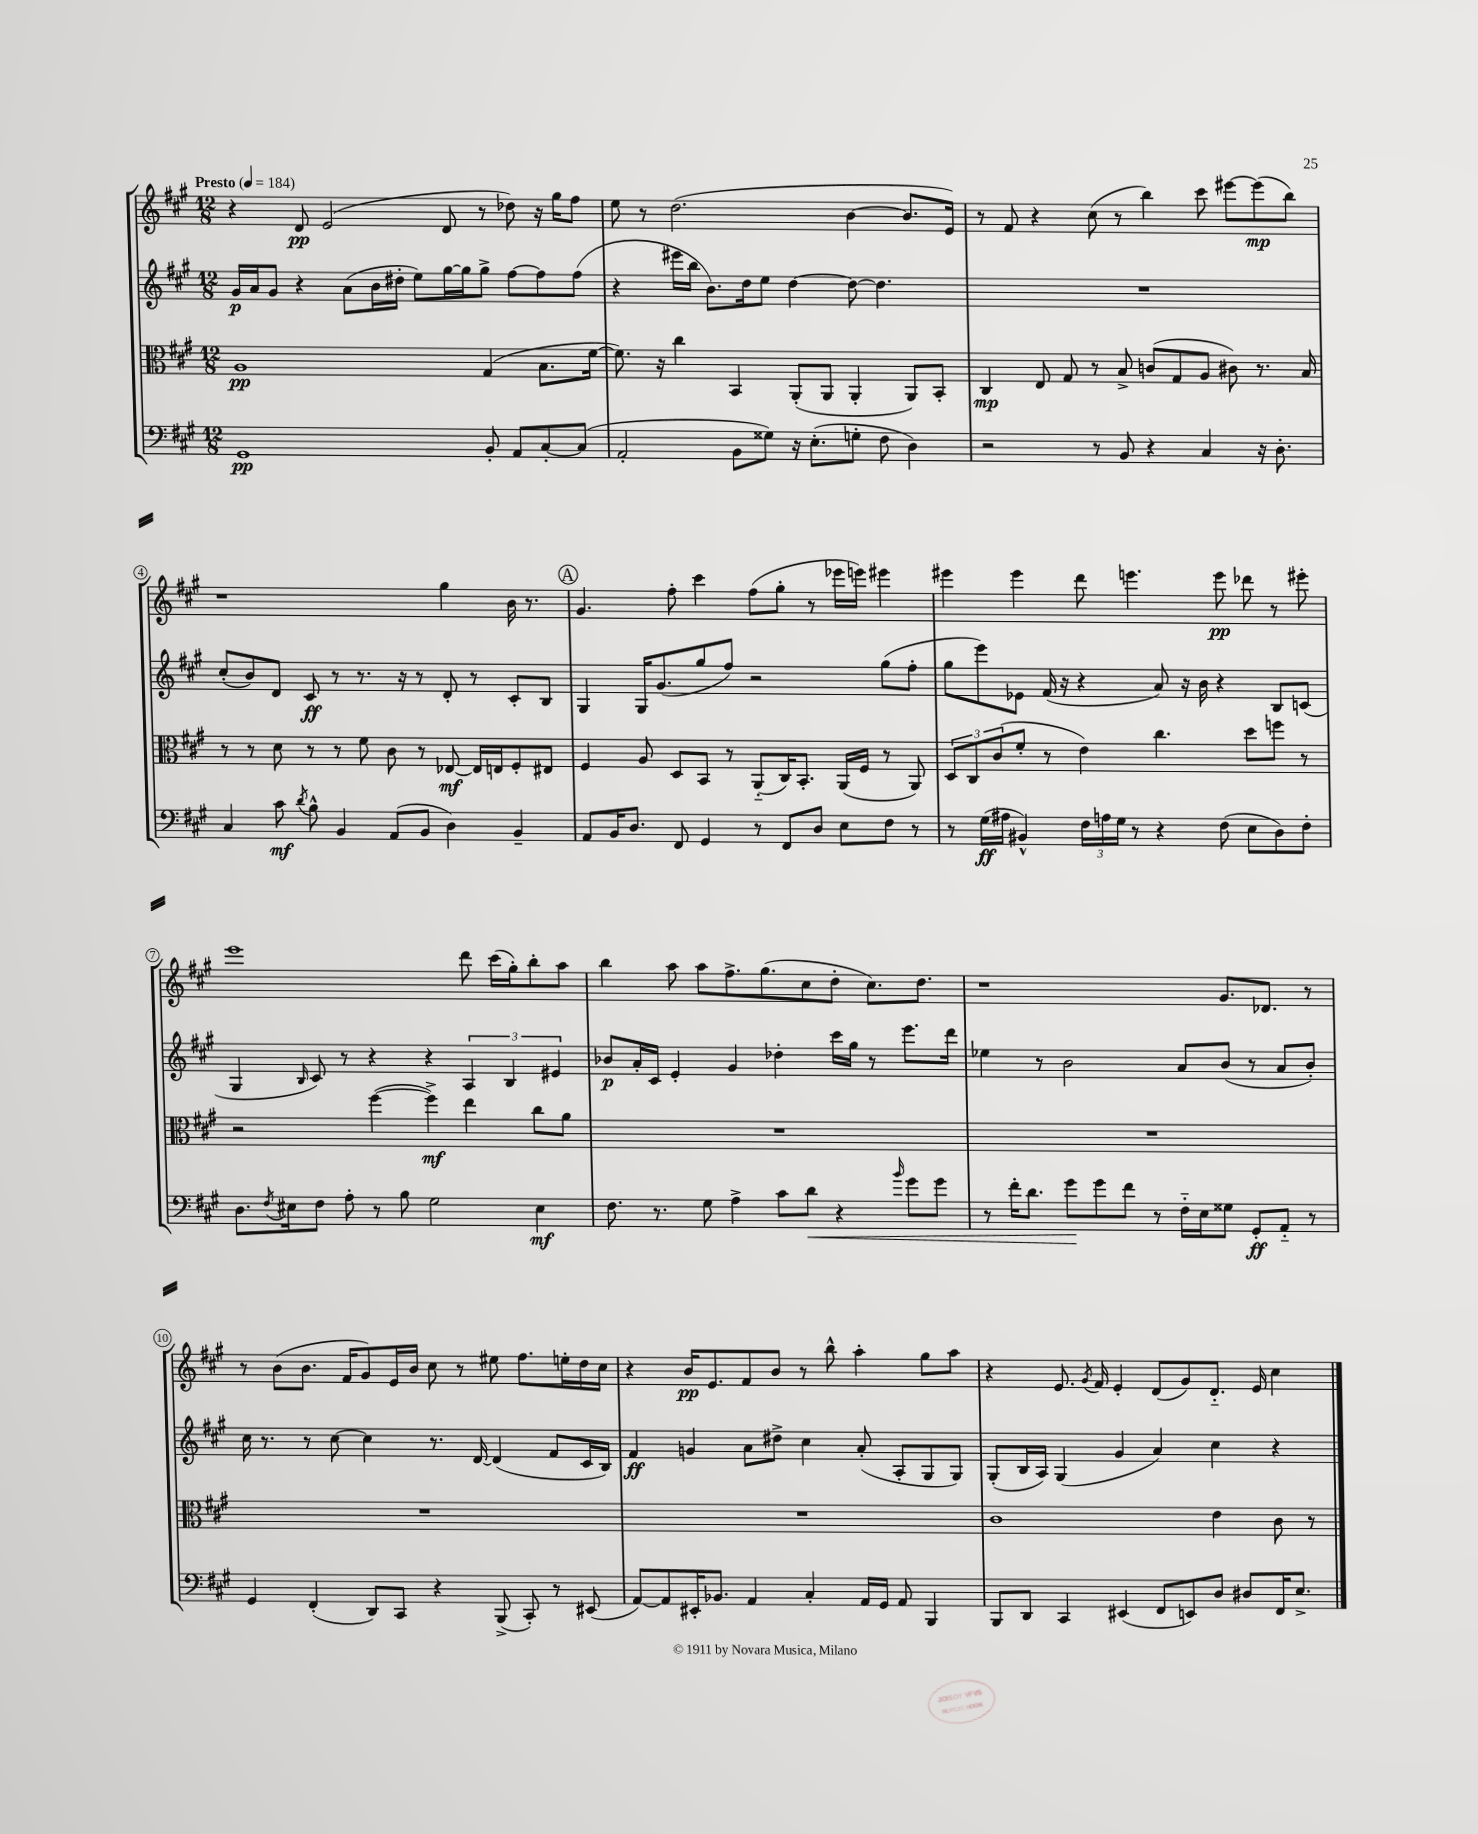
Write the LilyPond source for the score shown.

<<
\new StaffGroup <<
\new Staff = "s0" {
    \clef treble \key a \major \numericTimeSignature \time 12/8 \tempo "Presto" 4 = 184
    r4 d'8\pp e'2( d'8 r8 des''8) r16 gis''16 fis''8 |
    e''8 r8 d''2.( b'4~ b'8. e'16) |
    r8 fis'8 r4 cis''8( r8 b''4) cis'''8 eis'''8~ eis'''8\mp( b''8) |
    r1 gis''4 b'16 r8. |
    \mark \markup { \circle "A" } gis'4. fis''8-. cis'''4 fis''8( gis''8-. r8 ees'''16 e'''16) eis'''4 |
    eis'''4 eis'''4 d'''8 e'''4. e'''8\pp des'''8 r8 eis'''8-. |
    e'''1 d'''8 cis'''16( gis''16-.) b''8-. a''8 |
    b''4 a''8 a''8 fis''8.-> gis''8.( cis''8 d''8-. cis''8.) d''8. |
    r1 gis'8. des'8. r8 |
    r8 b'8( b'8. fis'16 gis'8) e'16 b'16 cis''8 r8 eis''8 fis''8. e''16-. d''16 cis''16 |
    r4 b'16\pp e'8. fis'8 b'8 r8 b''8-^ a''4-. gis''8 a''8 |
    r4 e'8. \acciaccatura { gis'8 } fis'16 e'4-. d'8( gis'8) d'8.-_ e'16 cis''4 \bar "|." |
}
\new Staff = "s1" {
    \clef treble \key a \major \numericTimeSignature \time 12/8
    gis'16\p a'16 gis'8 r4 a'8( b'16 dis''16-. e''8) gis''16~ gis''16 gis''8-> fis''8~ fis''8 fis''8( |
    r4 eis'''16 b''16 b'8.) d''16 e''8 d''4~ d''8~ d''4. |
    R1. |
    cis''8-.( b'8) d'8 cis'8\ff r8 r8. r16 r8 d'8-. r8 cis'8-. b8 |
    \mark \markup { \circle "A" } gis4 gis16 gis'8.( gis''8 fis''8) r2 gis''8( fis''8-. |
    gis''8 e'''8) ees'8 fis'16( r16 r4 a'8) r16 b'16 r4 b8 c'8( |
    gis4 \grace { b16 } cis'8) r8 r4 r4 \tuplet 3/2 { a4 b4 eis'4 } |
    bes'8\p a'16-. cis'16 e'4-. gis'4 des''4-. cis'''16 gis''16 r8 e'''8. d'''16 |
    ees''4 r8 b'2 a'8 b'8( r8 a'8 b'8-.) |
    cis''16 r8. r8 cis''8~ cis''4 r8. d'16~ d'4( fis'8 cis'16 b16) |
    fis'4\ff g'4 a'8 dis''8-> cis''4 a'8-.( a8-. gis8 gis8) |
    gis8-.( b16 a16) gis4( gis'4 a'4) cis''4 r4 \bar "|." |
}
\new Staff = "s2" {
    \clef alto \key a \major \numericTimeSignature \time 12/8
    a1\pp gis4( b8. fis'16~ |
    fis'8.) r16 cis''4 b,4 a,8-.( a,8 a,4-. a,8) b,8-. |
    cis4\mp e8 gis8 r8 b8-> c'8( gis8 a8 cis'8) r8. b16 |
    r8 r8 d'8 r8 r8 fis'8 cis'8 r8 ees8~\mf ees16 e16 fis8-. eis8 |
    \mark \markup { \circle "A" } fis4 a8 d8 b,8 r8 a,8-_( cis16) b,8.-. a,16( fis16 r8 a,8) |
    \tuplet 3/2 { d8 cis8 cis'8( } fis'8-. r8 e'4) cis''4. d''8 f''8 r8 |
    r2 fis''4~( fis''4->\mf) e''4 cis''8 a'8 |
    R1. |
    R1. |
    R1. |
    R1. |
    cis'1 e'4 cis'8 r8 \bar "|." |
}
\new Staff = "s3" {
    \clef bass \key a \major \numericTimeSignature \time 12/8
    gis,1\pp b,8-. a,8 cis8~-. cis8( |
    a,2-. b,8 gisis8) r16 e8.-.( g8-. fis8 d4) |
    r2 r8 b,8 r4 cis4 r16 d8.-. |
    cis4 cis'8\mf \acciaccatura { d'8 } b8-^ b,4 a,8( b,8 d4) b,4-- |
    \mark \markup { \circle "A" } a,8 b,16 d8. fis,8 gis,4 r8 fis,8 d8 e8 fis8 r8 |
    r8 gis16\ff( ais16 bis,4-^) \tuplet 3/2 { fis16 a16 gis16 } r8 r4 fis8( e8 d8) fis8-. |
    d8. \acciaccatura { fis8 } eis16 fis8 a8-. r8 b8 gis2 eis4\mf |
    fis8. r8. gis8 a4-> cis'8 d'8\< r4 \grace { b'16 } gis'8 gis'8 |
    r8 fis'16-. d'8. gis'8\! gis'8 fis'8 r8 fis16-_ e16 gisis8 gis,8-.\ff a,8-_ r8 |
    gis,4 fis,4-.( d,8) cis,8 r4 b,,8->( cis,8-.) r8 eis,8( |
    a,8~) a,8 eis,16-. bes,8. a,4 cis4-. a,16 gis,16 a,8 b,,4 |
    b,,8 d,8 cis,4 eis,4( fis,8 e,8) d8 dis8 fis,16 e8.-> \bar "|." |
}
>>
>>
\layout { \context { \Score \override BarNumber.stencil = #(make-stencil-circler 0.1 0.3 ly:text-interface::print) } }
